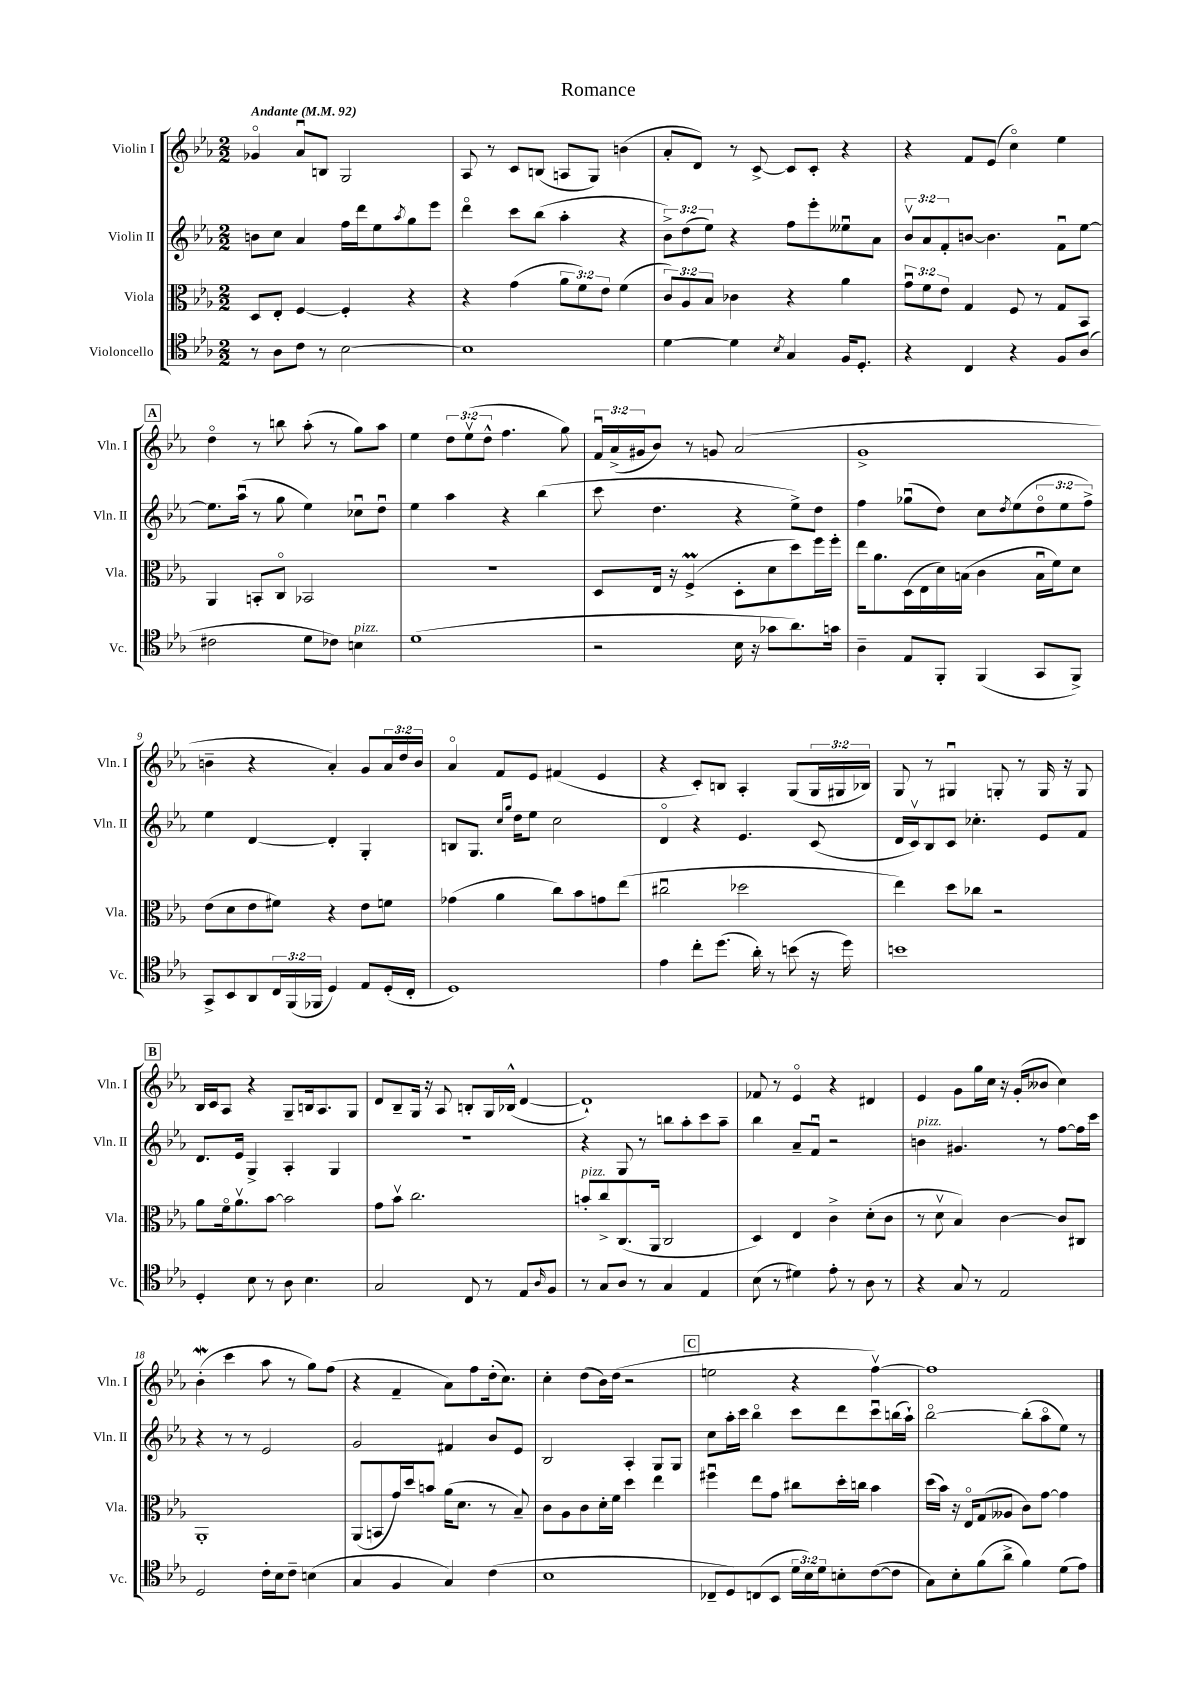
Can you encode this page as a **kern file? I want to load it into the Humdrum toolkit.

**kern	**kern	**kern	**kern
*staff4	*staff3	*staff2	*staff1
*clefC4	*clefC3	*clefG2	*clefG2
*k[b-e-a-]	*k[b-e-a-]	*k[b-e-a-]	*k[b-e-a-]
*M2/2	*M2/2	*M2/2	*M2/2
*MM92	*MM92	*MM92	*MM92
8r	8D/L	8b\L	4g-o/
8A-\L	8E-'/J	8cc\J	.
8c\J	[4F/	4a-/	8a-u/L
8r	.	.	8B/J
[2B-\	4F'/]	16ff\LL	2G/
.	.	16ddd\J	.
.	.	8ee-\	.
.	.	8qaa-/	.
.	4r	8gg\	.
.	.	8eee-\J	.
=	=	=	=
1B-]	4r	4dddo\	8A-/
.	.	.	8r
.	(4g\	8ccc\L	8c/L
.	.	(8bb-\J	(8B/J
.	12a-\L	4aa-'\	8A/L
.	12f\)	.	.
.	.	.	8G/J)
.	12e-\J	.	.
.	(4f\	4r	(4b\
=	=	=	=
[4d\	12c/L)	12b-^\L)	8a-'/L
.	12A-/	(12dd\	.
.	.	.	8d/J)
.	12B-/J	12ee-\J)	.
4d\]	4c-\	4r	8r
.	.	.	[8c^/
8qB-/	.	.	.
4G/	4r	8ff\L	8c/]L
.	.	8eee-'\	8c'/J
16F/LK	4a-\	8ee--u\	4r
8.D'/J	.	.	.
.	.	8a-\J	.
=	=	=	=
4r	12gu\L	12b-v/L	4r
.	12f\	12a-/	.
.	12e-\J	12f'/	.
4C/	4G/	[8b/J	8f/L
.	.	4.b\]	(8e-/J
4r	8F/	.	4cco\)
.	8r	.	.
8F/L	8G/L	8fu\L	4ee-\
(8A-/J	8BB-/J	[8ee-\J	.
=	=	=	=
2c#\	4AA-/	8.ee-\]L	4ddo\
.	.	(16aa-u\Jk	.
.	8BB'/L	8r	8r
.	8Co/J	8gg\	8bb\
8d\L	2BB-/	4ee-\)	(8aa-'\
8c-\J)	.	.	8r
4B\	.	8cc-u\L	8gg\L)
.	.	8ddu\J	8aa-\J
=	=	=	=
(1d	1r	4ee-\	4ee-\
.	.	4aa-\	12dd\L
.	.	.	(12ee-v\
.	.	.	12dd^^\J
.	.	4r	4.ff\
.	.	(4bb-\	.
.	.	.	8gg\)
=	=	=	=
2r	8D/L	8ccc\	24fu/LL
.	.	.	(24a-^/
.	.	.	24g#/J
.	16E-/Jk	4.dd\	8b-/J)
.	16r	.	.
.	(4F^/	.	8r
.	.	.	8g/
16B-\	8D'\L	4r	(2a-/
16r	.	.	.
8g-\L	8d\	.	.
8.a-\)	8dd\)	8ee-^\L)	.
.	16ff\L	8dd\J	.
16g\Jk	16ff'\JJ	.	.
=	=	=	=
4A-~\	16ee-\LK	4ff\	1g^
.	8.a-\	.	.
8E-/L	(16D\L	(8gg-u\L	.
.	16E-\	.	.
8FF'/J	16d\)	8dd\J)	.
.	(16B\JJ	.	.
(4FF/	4c\	8cc\L	.
.	.	8qdd/	.
.	.	(8ee-\	.
8GG/L	16Bu\LL	12ddo\	.
.	16f\J)	.	.
.	.	12ee-\	.
8FF^/J)	8d\J	.	.
.	.	12ff^\J)	.
=	=	=	=
8GG^/L	(8e-\L	4ee-\	4b~\
8BB-/	8d\	.	.
8AA-/	8e-\	[4d/	4r
24C/L	8f#\J)	.	.
(24FF/	.	.	.
24FF-/JJ	.	.	.
4D/)	4r	4d'/]	4a-'/)
8E-/L	8e-\L	4G'/	8g/L
(16D'/L	8f\J	.	24a-/L
.	.	.	24dd/
16C'/JJ	.	.	.
.	.	.	24b/JJ
=	=	=	=
1D)	(4g-\	8B/L	4a-o/
.	.	8.G/J	.
.	4a-\	.	8f/L
.	.	16qqcc/LL	.
.	.	16qqgg/JJ	.
.	.	16dd\LK	.
.	.	8ee-\J	8e-/J
.	8cc\L)	2cc\	(4f#/
.	8b-\	.	.
.	8g\	.	4e-/
.	(8ee-\J	.	.
=	=	=	=
4e-\	2cc#u\	4do/	4r
8cc'\L	.	4r	8c'/L)
(8.dd\J	.	.	8B/J
.	2dd-\	4.e-/	4A-'/
16a-'\)	.	.	.
8r	.	.	.
(8b\	.	.	(8G/L
16r	.	(8c/	24G/L
.	.	.	24G#/
16dd\)	.	.	.
.	.	.	24B-/JJ)
=	=	=	=
1b	4ee-\)	16d/LL	8G/
.	.	16cv/J)	.
.	.	8B-/	8r
.	8dd\L	8c/J	4G#u/
.	8cc-\J	4.cc-'\	.
.	2r	.	8G'/
.	.	.	8r
.	.	8e-/L	16G/
.	.	.	16r
.	.	8f/J	8G/
=	=	=	=
4D'/	8a-\L	8.d/L	16B-/LL
.	.	.	16c/J
.	16fo\k	.	8A-/J
.	8.a-v\	16e-/Jk	.
8B-\	.	4G^/	4r
8r	[8b-\J	.	.
8A-\	2b-\]	4A-'/	8G~/L
4.B-\	.	.	16B/k
.	.	.	8.A-/
.	.	4G/	.
.	.	.	8G/J
=	=	=	=
2G/	8g\L	1r	8d/L
.	8b-v\J	.	8B-~/
.	2.cc\	.	16G/Jk
.	.	.	16r
.	.	.	8A-/
8C/	.	.	8B'/L
8r	.	.	16G/L
.	.	.	(16B-^^/JJ
8E-/L	.	.	[4d/
16qqA-/	.	.	.
8F/J	.	.	.
=	=	=	=
8r	8b'/L	4r	1d`])
8G/L	8cc^/	.	.
8A-/J	(8.C/	8G/	.
8r	.	8r	.
.	16AA-/Jk	.	.
4G/	2C/	8bb\L	.
.	.	8aa-'\	.
4E-/	.	8ccc\	.
.	.	8aa-~\J	.
=	=	=	=
(8B-\	4D/)	4bb-\	8f-/
8r	.	.	8r
4d#\)	4E-/	8a-~/L	4e-o/
.	.	8fu/J	.
8e-'\	4c^\	2r	4r
8r	.	.	.
8A-\	(8d'\L	.	4d#/
8r	8c\J	.	.
=	=	=	=
4r	8r	4b\	4e-/
.	8dv\	.	.
8G/	4B-/)	4.g#/	8g\L
8r	.	.	16gg\L
.	.	.	16cc\JJ
2E-/	[4c\	.	16r
.	.	.	(16g'/LK
.	.	8r	8b--/J
.	8c/]L	[8ff\L	4cc\)
.	8C#/J	16ff\]L	.
.	.	16ccc\JJ	.
=	=	=	=
2D/	1AA-'	4r	(4b-'\
.	.	8r	4ccc\
.	.	8r	.
16c'\LL	.	2e-/	8aa-\
16B-\J	.	.	.
8c~\J	.	.	8r
(4B\	.	.	8gg\L)
.	.	.	(8ff\J
=	=	=	=
4G/	(8AA-/L	2g/	4r
.	8BB/	.	.
4F/	16g/L)	.	4f~/
.	16dd/J	.	.
.	8b/J	.	.
4G/)	(16a-\LK	4f#/	8a-\L)
.	8.d\J	.	.
.	.	.	8ff\
(4c\	8r	8b-/L	(16dd'\k
.	.	.	8.cc\J)
.	8B-~/)	8e-/J	.
=	=	=	=
1B-	8c\L	2B-/	4cc'\
.	8A-\	.	.
.	8c\	.	(8dd\L
.	16d'\L	.	16b-\L)
.	16f\JJ	.	(16dd\JJ
.	4dd\	4A-'/	2r
.	4ee-\	8G/L	.
.	.	8G/J	.
=	=	=	=
8C-~/L	4ff#u\	8cc\L	2ee\
8D/)	.	16aa-'\L	.
.	.	16ccc\JJ	.
(8C/	8ee-\L	4bb-o\	.
8BB-/J	8g\J	.	.
24d\LL	8cc#\L	8ccc\L	4r
24B-\)	.	.	.
24d\J	.	.	.
8B'\	16dd'\L	8ddd\	.
.	16cc\JJ	.	.
([8c\	4b-\	8cccu\	[4ffv\)
8c\]J	.	(16bb\L	.
.	.	16aa-`\JJ)	.
=	=	=	=
8G\L)	(16dd\LL	[2bb-o\	1ff]
.	16b-\JJ)	.	.
8B-'\	16r	.	.
.	16E-o/LK	.	.
(8f\	(8G/	.	.
8a-^\J	8A--/J	.	.
4f\)	8c\L)	(8bb-'\]L	.
.	[8g\J	8aa-o\	.
(8d\L	4g\]	8ee-\J)	.
8e-\J)	.	8r	.
==	==	==	==
*-	*-	*-	*-
